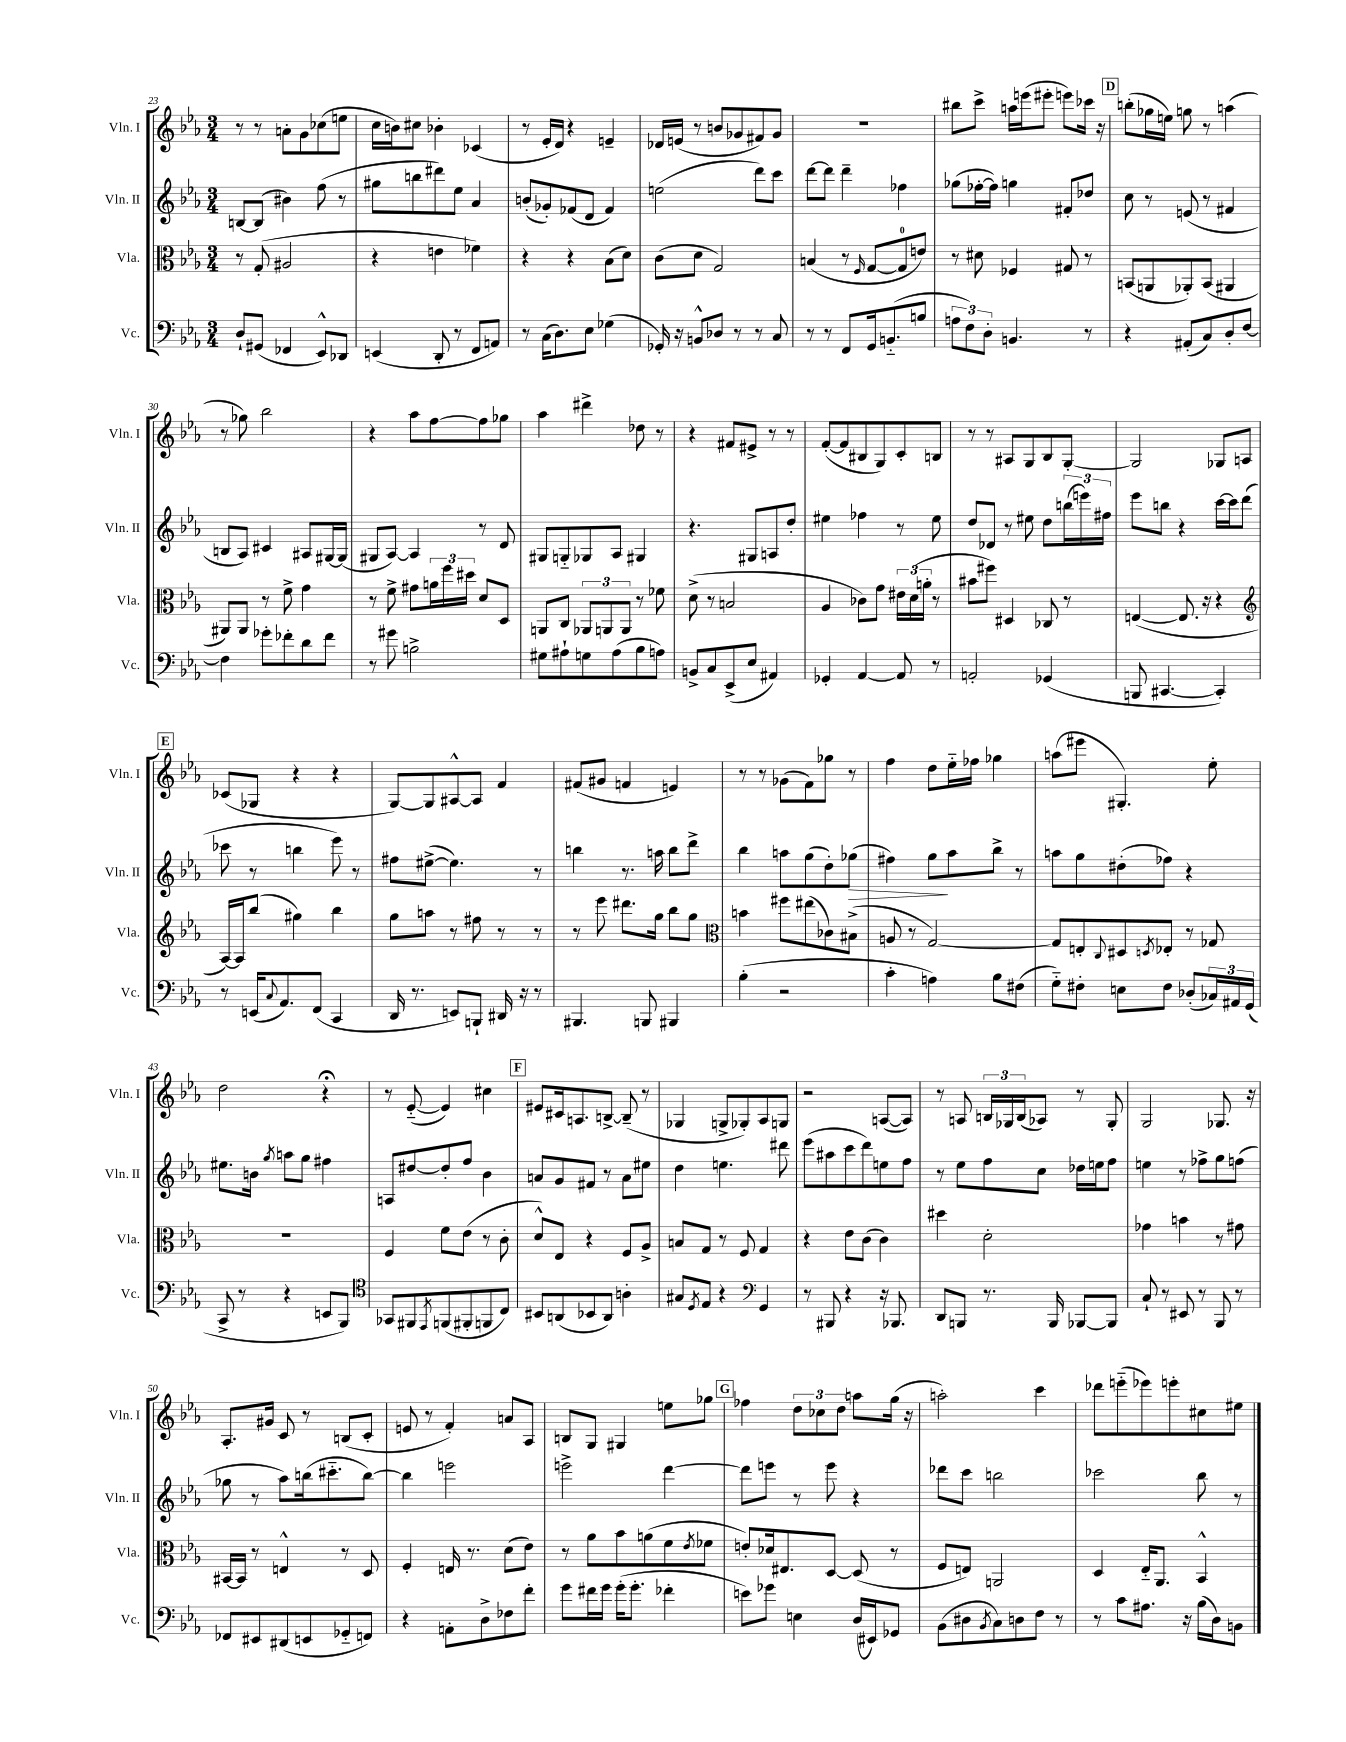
<<
\new StaffGroup <<
\new Staff = "s0" \with { instrumentName = "Vln. I" shortInstrumentName = "Vln. I" } {
    \clef treble \key ees \major \numericTimeSignature \time 3/4
    r8 r8 a'8-. g'8 ces''8( e''8 |
    c''16 b'16) cis''8 bes'4-. ces'4( |
    r8 ees'16-. d'16) r4 e'4-- |
    des'16 e'16( r8 b'8 ges'8 fis'8) ges'8 |
    R2. |
    bis''8 c'''8-> a''16 e'''16( eis'''8-. e'''8) ces'''16 r16 |
    \mark \markup { \box "D" } b''8-.( ges''16 e''16) g''8 r8 a''4( |
    r8 ges''8) bes''2 |
    r4 aes''8 f''8~ f''8 ges''8 |
    aes''4 dis'''4-> des''8 r8 |
    r4 fis'8 eis'8-> r8 r8 |
    f'8~-.( f'8 bis8 g8) c'8-. b8 |
    r8 r8 ais8 g8 bes8 g8~-. |
    g2 ges8 a8 |
    \mark \markup { \box "E" } ces'8( ges8 r4 r4 |
    g8~) g8 ais8~-^ ais8 f'4 |
    fis'8( gis'8 f'4 e'4) |
    r8 r8 ges'8( f'8) ges''8 r8 |
    f''4 d''8 ees''16-_ fes''16 ges''4 |
    a''8( eis'''8 gis4.-.) ees''8-. |
    d''2 r4\fermata |
    r8 ees'8~-_( ees'4) cis''4 |
    \mark \markup { \box "F" } eis'8 cis'16 a8. b8~-> b8--( r8 |
    ges4 g8-> ges8-.) aes8 g8 |
    r2 a8~( a8) |
    r8 a8 \tuplet 3/2 { b16 ges16 b16( } aes8) r8 ges8-. |
    g2 ges8. r16 |
    aes8.-. gis'16 c'8 r8 b8( c'8-. |
    e'8 r8 f'4-.) a'8 aes8 |
    b8 g8 gis4 e''8 ges''8 |
    \mark \markup { \box "G" } fes''4 \tuplet 3/2 { d''8 ces''8 d''8 } a''8 g''16( r16 |
    a''2-.) c'''4 |
    des'''8 e'''8-_( ees'''8) e'''8-. cis''8 eis''8 \bar "|." |
}
\new Staff = "s1" \with { instrumentName = "Vln. II" shortInstrumentName = "Vln. II" } {
    \clef treble \key ees \major \numericTimeSignature \time 3/4
    b8~ b8( bis'4) f''8( r8 |
    gis''8 b''8 dis'''8) ees''8 aes'4 |
    b'8-.( ges'8-.) fes'8( d'8 fes'4) |
    e''2( d'''8) c'''8 |
    d'''8~ d'''8 d'''4-- fes''4 |
    ges''8( fes''16~-. fes''16) g''4 fis'8-. des''8 |
    \mark \markup { \box "D" } c''8 r8 e'8( r8 fis'4 |
    b8 aes8) cis'4 ais8 gis16~ gis16( |
    gis8 aes8~) aes4 r8 d'8 |
    gis8 g8-_ ges8 aes8 gis4 |
    r4. gis8 a8 d''8-. |
    eis''4 fes''4 r8 eis''8 |
    d''8 des'8 r8 eis''8 d''8 \tuplet 3/2 { b''16( e'''16) fis''16 } |
    ees'''8 b''8 r4 c'''16~ c'''16 d'''8( |
    \mark \markup { \box "E" } ces'''8 r8 b''4 ees'''8) r8 |
    fis''8 eis''8~->( eis''4.) r8 |
    b''4 r8. a''16 b''8 d'''8-> |
    bes''4 a''8 g''8( d''8-.) ges''8\>( |
    fis''4) g''8\! aes''8 bes''8-> r8 |
    a''8 g''8 dis''8-.( fes''8) r4 |
    eis''8. b'16 \acciaccatura { g''8 } a''8 g''8 fis''4 |
    a8 dis''8~ dis''8-. f''8 bes'4 |
    \mark \markup { \box "F" } a'8 g'8 fis'8 r8 a'8 eis''8 |
    d''4 e''4. dis'''8 |
    ees'''8( ais''8 c'''8 d'''8) e''8 f''8 |
    r8 ees''8 f''8 c''8 des''16 e''16 f''8 |
    e''4 r8 fes''8-> g''8 f''8( |
    ges''8 r8 aes''8) b''16( cis'''8.-_ b''8~) |
    b''4 e'''2 |
    e'''2-> d'''4~ |
    \mark \markup { \box "G" } d'''8 e'''8 r8 e'''8 r4 |
    des'''8 c'''8 b''2 |
    ces'''2 bes''8 r8 \bar "|." |
}
\new Staff = "s2" \with { instrumentName = "Vla." shortInstrumentName = "Vla." } {
    \clef alto \key ees \major \numericTimeSignature \time 3/4
    r8 g8-.( ais2 |
    r4 e'4 fes'4) |
    r4 r4 bes8( d'8) |
    c'8( d'8 g2) |
    b4( r8 \grace { f16 } g8~ g8-0 e'8) |
    r8 dis'8 fes4 gis8 r8 |
    \mark \markup { \box "D" } b,8( a,8 aes,8-.) b,8( ais,4 |
    ais,8) ais,8 r8 f'8-> g'4 |
    r8 f'8-> gis'8 \tuplet 3/2 { a'16 f''16 dis''16 } d'8 d8 |
    a,8 c8 \tuplet 3/2 { aes,8 a,8 a,8 } r8 fes'8 |
    d'8->( r8 b2 |
    aes4 ces'8) g'8 \tuplet 3/2 { eis'16 d'16( a'16-. } r8 |
    bis'8 fis''8) dis4 ces8 r8 |
    e4~( e8. r16 r4 |
    \mark \markup { \box "E" } \clef treble aes16~) aes16 bes''8( gis''4) bes''4 |
    g''8 a''8 r8 fis''8 r8 r8 |
    r8 ees'''8 dis'''8. g''16 bes''8 g''8 |
    \clef alto b'4 fis''8 eis''8( ces'8) bis8->( |
    a8 r8 g2~) |
    g8 e8-. \appoggiatura { c8 } dis8 \acciaccatura { d8 } ees8-. r8 ges8 |
    R2. |
    f4 f'8 ees'8( r8 c'8-. |
    \mark \markup { \box "F" } d'8-^) ees8 r4 f8 aes8-> |
    b8 g8 r8 f8 g4 |
    r4 ees'8 c'8( c'4) |
    dis''4 d'2-. |
    ges'4 b'4 r8 gis'8 |
    bis,16~ bis,16 r8 e4-^ r8 d8 |
    f4-. e16 r8. d'8( ees'8) |
    r8 aes'8 bes'8 a'8( f'8 \acciaccatura { ees'8 } fes'8 |
    \mark \markup { \box "G" } e'8-.) des'16 eis8. d8~ d8( r8 |
    f8 e8) a,2 |
    d4 ees16-_ aes,8. bes,4-^ \bar "|." |
}
\new Staff = "s3" \with { instrumentName = "Vc." shortInstrumentName = "Vc." } {
    \clef bass \key ees \major \numericTimeSignature \time 3/4
    d8-! gis,8( fes,4 ees,8-^) des,8 |
    e,4( d,8-. r8 f,8 a,8) |
    r8 c16( d8.) ees8 ges4( |
    ges,16-.) r16 b,8-^ des8 r8 r8 c8 |
    r8 r8 f,8 g,16 b,8.-_( b8 |
    \tuplet 3/2 { a8 f8) d8-. } b,4. r8 |
    \mark \markup { \box "D" } r4 ais,8-.( c8) d8-. f8~ |
    f4 ges'8-. fes'8-. d'8 fes'8 |
    r8 gis'8 b2-> |
    gis8 ais8-! g8 ais8( bes8 a8) |
    b,8-> c8 ees,8->( ees8 ais,4) |
    ges,4-. aes,4~ aes,8 r8 |
    a,2-. ges,4( |
    b,,8 cis,4.~ cis,4-.) |
    \mark \markup { \box "E" } r8 e,16( \appoggiatura { c8 } aes,8.) f,8( c,4 |
    d,16 r8. e,8) b,,8-! dis,16 r16 r8 |
    bis,,4. b,,8 bis,,4 |
    bes4-.( r2 |
    c'4-. a4) bes8 fis8( |
    g8-_) fis8-. e8 fis8 des8-.( \tuplet 3/2 { ces16) ais,16 g,16( } |
    c,8-> r8 r4 e,8 bes,,8) |
    \clef tenor ges,8 fis,8 \acciaccatura { ees,8 } f,8( fis,8-. f,8 c8) |
    \mark \markup { \box "F" } bis,8 a,8( bes,8 a,8) a4-. |
    gis8 \acciaccatura { d8 } ees8 r4 \clef bass g,4 |
    r8 bis,,8 r4 r16 bes,,8. |
    d,8 b,,8 r8. b,,16 bes,,8~ bes,,8 |
    c8-! r8 eis,8 r8 bes,,8 r8 |
    fes,8 eis,8 dis,8( e,8 ges,8-_ f,8) |
    r4 a,8-. d8-> fes8 f'8-. |
    g'8 fis'16 g'16 g'16-.( g'8.-. fes'4-. |
    \mark \markup { \box "G" } e'8) ges'8 e4 d16( eis,16) ges,8 |
    bes,8( dis8 \acciaccatura { bes,8 } c8) d8 f8 r8 |
    r8 c'8 ais8. r16 bes16( d16) b,8 \bar "|." |
}
>>
>>
\layout { \context { \Score currentBarNumber = #23 } }
